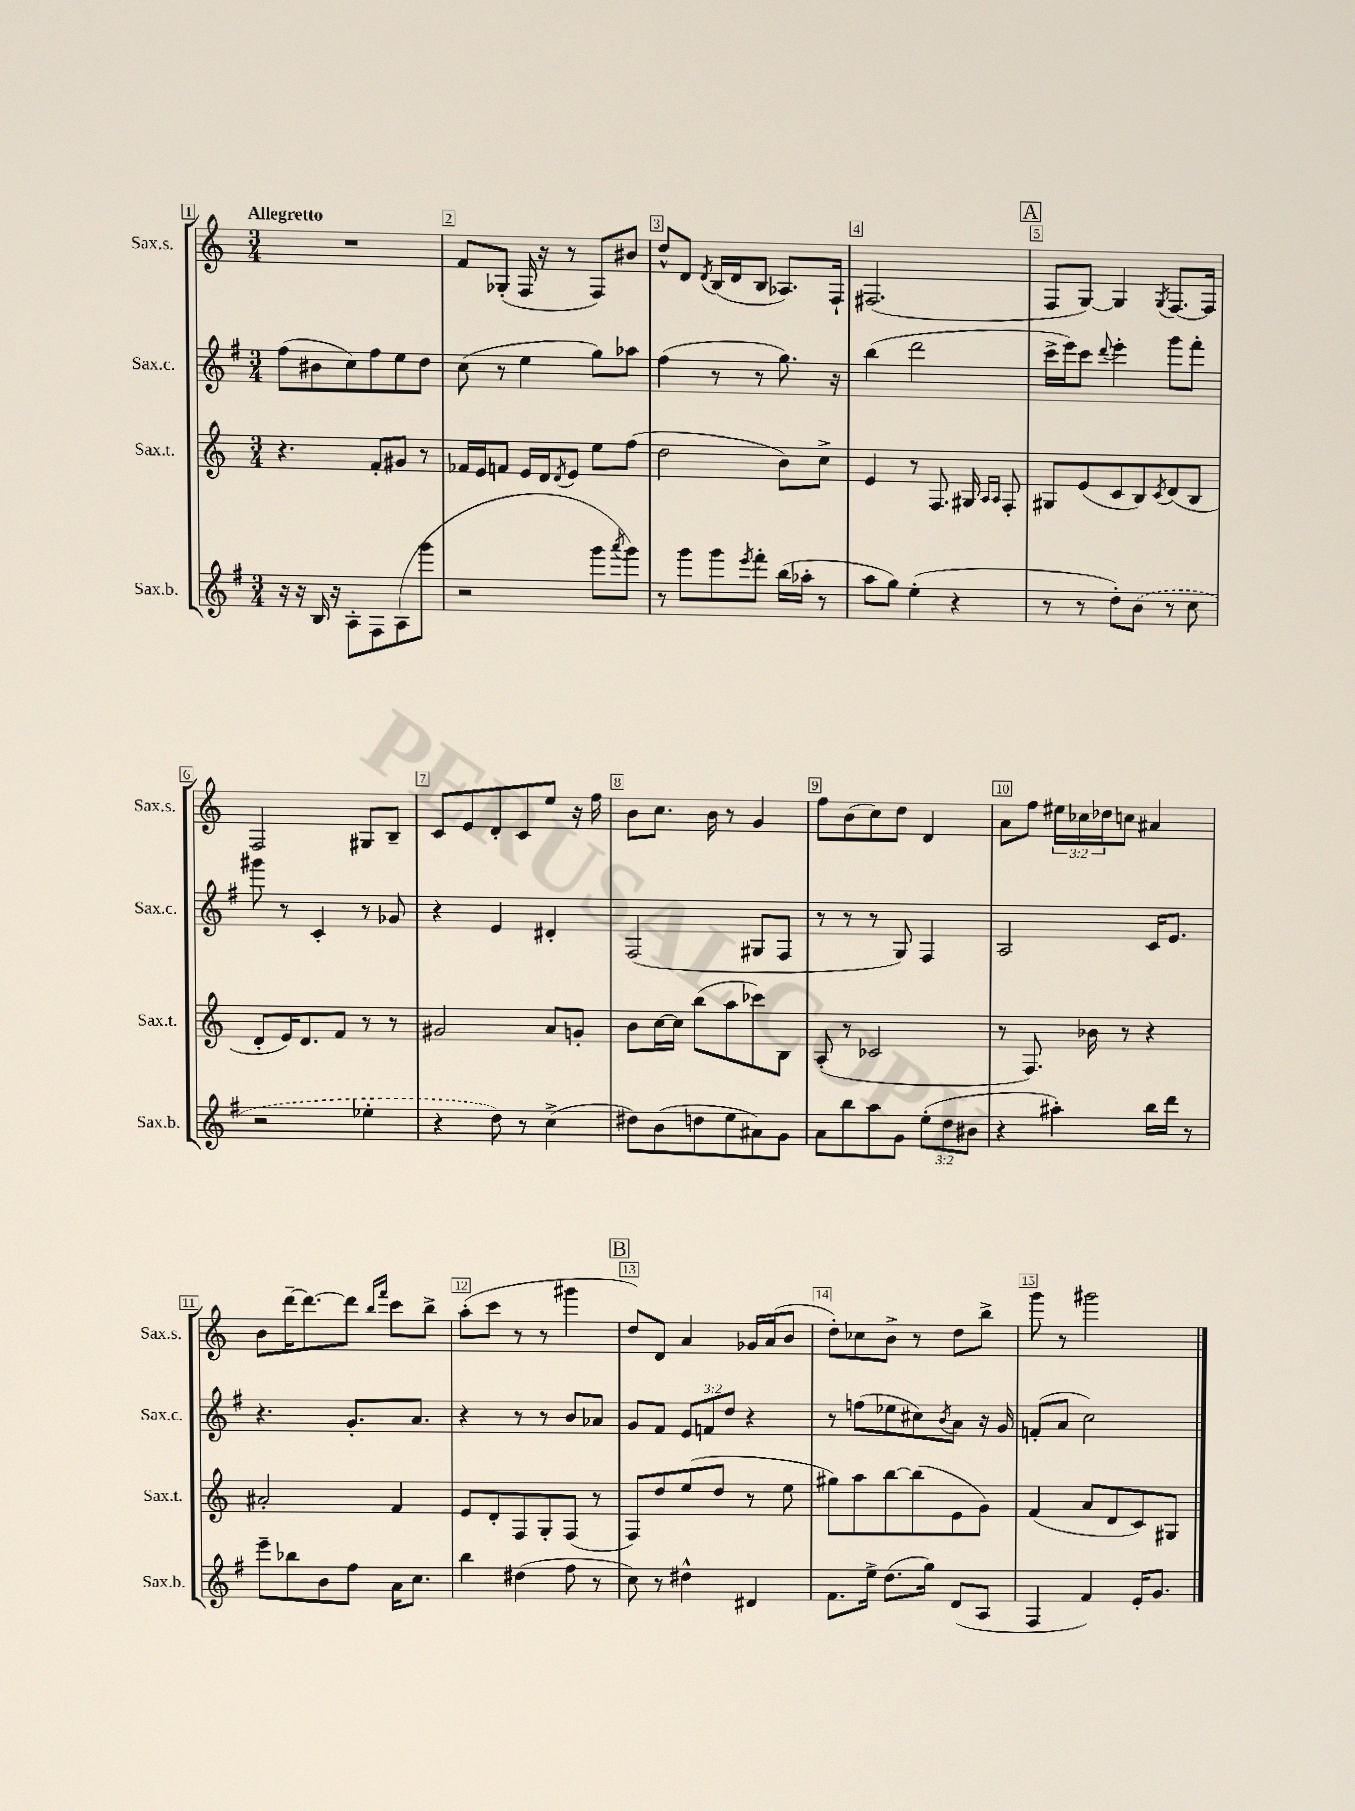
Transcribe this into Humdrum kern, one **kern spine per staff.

**kern	**kern	**kern	**kern
*staff4	*staff3	*staff2	*staff1
*clefG2	*clefG2	*clefG2	*clefG2
*k[f#]	*k[]	*k[f#]	*k[]
*M3/4	*M3/4	*M3/4	*M3/4
16r	4.r	(8ff#	2.r
16r	.	.	.
16B	.	8b#	.
16r	.	.	.
8A'	.	8cc)	.
8F#	8f'	8ff#	.
(8A	8g#	8ee	.
8ggg	8r	8dd	.
=	=	=	=
2r	16f-	(8cc	8f
.	16e	.	.
.	8f	8r	(8G-'
.	16e	4ee	16F
.	16d	.	16r
.	8qd	.	.
.	8e	.	8r
8ggg	8ee	8gg)	8F)
8qaaa	.	.	.
8ggg)	(8ff	8aa-	8b#
=	=	=	=
8r	2dd	(4ff#	8dd^^
8ggg	.	.	8d
.	.	.	8qd
8ggg	.	8r	(16B
.	.	.	16d
8qeee	.	.	.
8fff#'	.	8r	8B
(16bb	8b)	8.gg)	8.A-)
16aa-'	.	.	.
8r	8cc^	.	.
.	.	16r	16F`
=	=	=	=
8aa	4e	(4bb	(2.F#
8gg)	.	.	.
(4ee'	8r	2ddd	.
.	8.F	.	.
4r	.	.	.
.	16G#	.	.
.	16qqA	.	.
.	16qqA	.	.
.	8F'	.	.
=	=	=	=
8r	8G#	16ccc^	8F
.	.	16eee)	.
8r	(8e	8ccc	[8G)
.	.	8qqddd	.
8dd')	8c	4eee'	4G]
(8b	8B)	.	.
.	8qc	.	8qG
8r	(8d	8ggg	[8.F
8cc	8B	8fff#'	.
.	.	.	16F]
=	=	=	=
2r	8d'	8ggg#	2F
.	16e)	8r	.
.	8.d	.	.
.	.	4c'	.
.	8f	.	.
4ee-'	8r	8r	8G#
.	8r	8g-	8B~
=	=	=	=
4r	2g#	4r	8c
.	.	.	8e
8dd)	.	4e	8d'
8r	.	.	8c
(4cc^	8a	4d#'	8ee
.	8g'	.	16r
.	.	.	16ff
=	=	=	=
8dd#)	8b	(2F#	8b
(8b	[16cc	.	8.cc
.	16cc]	.	.
8dd	(8bb	.	.
.	.	.	16b
8ee	8aa	.	8r
8a#)	8ccc-)	8G#	4g
8g	8B	8F#	.
=	=	=	=
8a	(8A'	8r	8ff
8bb	8r	8r	(8b
8aa	2c-	8r	8cc)
8g	.	8G)	8dd
(12ee'	.	4F#	4d
12dd	.	.	.
12b#	.	.	.
=	=	=	=
4r	8r	2A	8a
.	8.F)	.	8ff
4aa#')	.	.	24ee#
.	.	.	24cc-
.	16b-	.	.
.	.	.	24dd-
.	8r	.	8cc
16bb	4r	16c	4a#
16ddd	.	8.e	.
8r	.	.	.
=	=	=	=
8eee~	2a#'	4.r	8b
8bb-	.	.	[16ddd~
.	.	.	8.ddd_
8b	.	.	.
8ff#	.	8.g'	8ddd]
.	.	.	16qqbb
.	.	.	16qqfff
16a	4f	.	8ccc
8.cc	.	8.a	.
.	.	.	8bb^
=	=	=	=
4bb	8e	4r	(8aa'
.	8d'	.	8ccc
(4dd#	8F	8r	8r
.	8G'	8r	8r
8ff#	(8F	8b	4ggg#
8r	8r	8a-	.
=	=	=	=
8cc)	8F)	8g	8dd)
8r	8dd	8f#	8d
4dd#^^	(8ee	12e	4a
.	.	12f	.
.	8dd	.	.
.	.	12dd	.
4d#	8r	4r	16g-
.	.	.	(16a
.	8ee	.	8b
=	=	=	=
8.f#	8gg#)	8r	8dd')
.	8aa	(8ff	8cc-
16ee^	.	.	.
(8.dd	[8bb	8ee-	8b^
.	(8bb]	8cc#)	8r
16gg)	.	.	.
.	.	8qb	.
(8d	8e	8a	8dd
8A	8g)	16r	8bb^
.	.	16g	.
=	=	=	=
4F#	(4f	(8f'	8ggg
.	.	8a	8r
4f#)	8a	2cc)	2ggg#
.	8d	.	.
16e'	8c)	.	.
8.g	.	.	.
.	8G#	.	.
==	==	==	==
*-	*-	*-	*-
